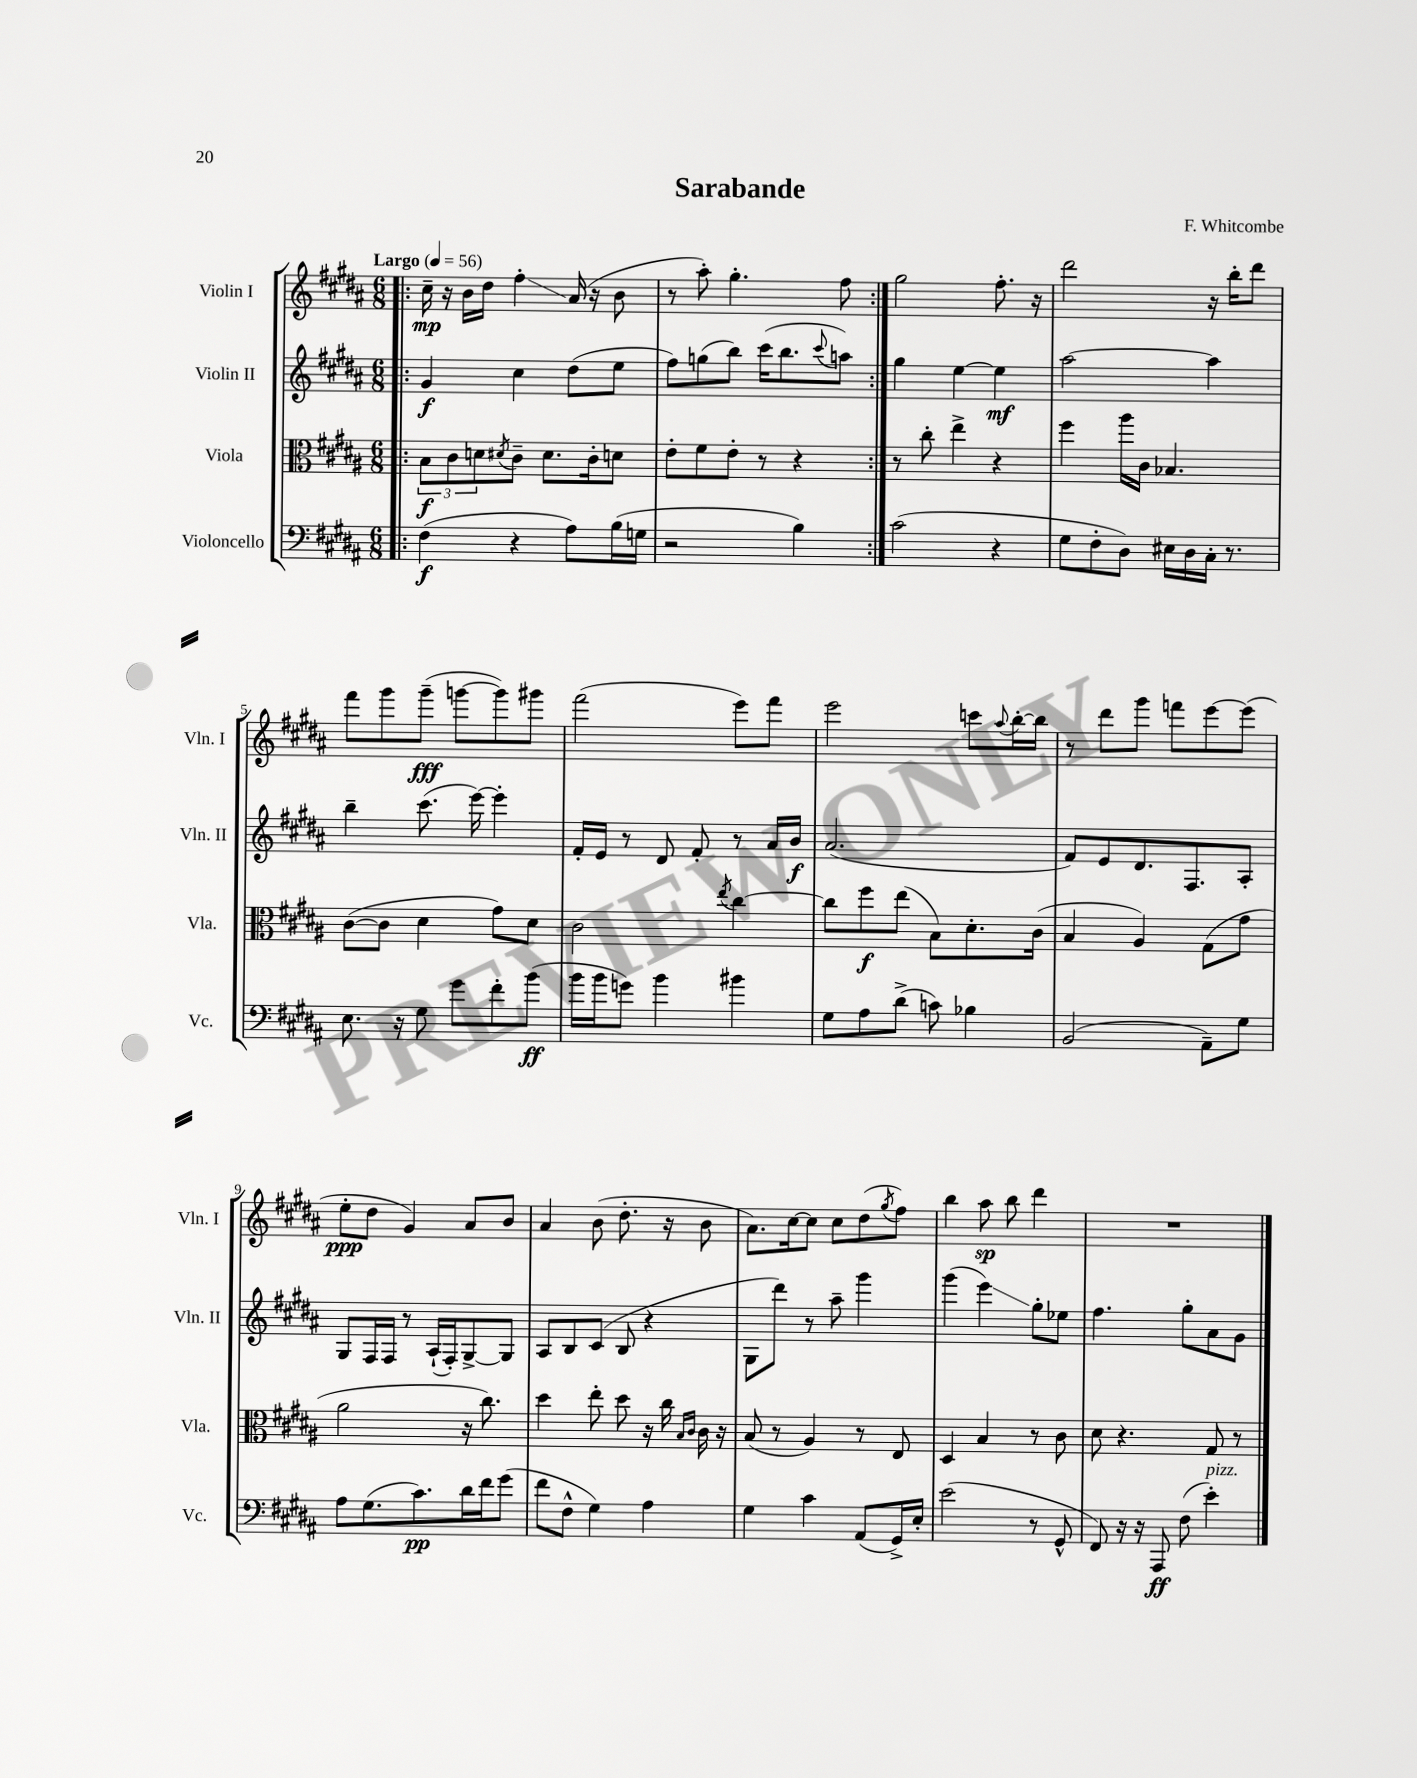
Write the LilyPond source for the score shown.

\header { title = "Sarabande" composer = "F. Whitcombe" }
<<
\new StaffGroup <<
\new Staff = "s0" \with { instrumentName = "Violin I" shortInstrumentName = "Vln. I" } {
    \clef treble \key b \major \numericTimeSignature \time 6/8 \tempo "Largo" 4 = 56
    \repeat volta 2 { \bar ".|:" cis''16--\mp r16 b'16 dis''16 fis''4-.\glissando ais'16( r16 b'8 |
    r8 ais''8-.) gis''4.-. fis''8 | }
    gis''2 fis''8.-. r16 |
    dis'''2 r16 b''16-. dis'''8 |
    fis'''8 gis'''8 gis'''8--\fff( g'''8~ g'''8) gis'''8 |
    fis'''2( e'''8) fis'''8 |
    e'''2 c'''8 \appoggiatura { ais''8 } b''16~-. b''16 |
    r8 dis'''8 gis'''8 f'''8 e'''8~ e'''8( |
    e''8-.\ppp dis''8 gis'4) ais'8 b'8 |
    ais'4 b'8( dis''8.-. r16 b'8 |
    ais'8.) cis''16~ cis''8 cis''8 dis''8( \acciaccatura { gis''8 } fis''8) |
    b''4 ais''8\sp b''8 dis'''4 |
    R2. \bar "|." |
}
\new Staff = "s1" \with { instrumentName = "Violin II" shortInstrumentName = "Vln. II" } {
    \clef treble \key b \major \numericTimeSignature \time 6/8
    \repeat volta 2 { \bar ".|:" gis'4\f cis''4 dis''8( e''8 |
    fis''8) g''8( b''8) cis'''16( b''8. \appoggiatura { cis'''8 } a''8) | }
    gis''4 e''4~ e''4\mf |
    ais''2~ ais''4 |
    b''4-- cis'''8.( e'''16~) e'''4-. |
    fis'16-. e'16 r8 dis'8 fis'8-. r8 ais'16 b'16\f |
    ais'2.( |
    fis'8) e'8 dis'8. fis8. ais8-. |
    gis8 fis16 fis16 r8 ais16-!( fis16-.) gis8~-> gis8 |
    ais8 b8 cis'8( b8 r4 |
    gis8 dis'''8) r8 ais''8-- gis'''4 |
    gis'''4( e'''4\glissando) gis''8-. ees''8 |
    fis''4. gis''8-. ais'8 gis'8 \bar "|." |
}
\new Staff = "s2" \with { instrumentName = "Viola" shortInstrumentName = "Vla." } {
    \clef alto \key b \major \numericTimeSignature \time 6/8
    \repeat volta 2 { \bar ".|:" \tuplet 3/2 { b8\f cis'8 d'8 } \acciaccatura { dis'8 } cis'8-- dis'8. cis'16-. d'8 |
    e'8-. fis'8 e'8-. r8 r4 | }
    r8 cis''8-. e''4-> r4 |
    fis''4 ais''16 cis'16 bes4. |
    cis'8~( cis'8 dis'4 gis'8) dis'8 |
    cis'2 \acciaccatura { e''8 } cis''4~ |
    cis''8 fis''8\f e''8( b8) dis'8.-. cis'16( |
    b4 ais4) gis8( gis'8 |
    ais'2 r16 cis''8.) |
    dis''4 e''8-. dis''8 r16 cis''16 \grace { b16 cis'16 } cis'16 r16 |
    b8( r8 ais4) r8 e8 |
    dis4 b4 r8 cis'8 |
    dis'8 r4. gis8 r8 \bar "|." |
}
\new Staff = "s3" \with { instrumentName = "Violoncello" shortInstrumentName = "Vc." } {
    \clef bass \key b \major \numericTimeSignature \time 6/8
    \repeat volta 2 { \bar ".|:" fis4\f( r4 ais8) b16( g16 |
    r2 b4) | }
    cis'2( r4 |
    gis8 fis8-. dis8) eis16 dis16 cis16-. r8. |
    e8. r16 gis8 gis'8 fis'8-. b'8\ff( |
    b'16 b'16 g'8) b'4 bis'4 |
    gis8 ais8 dis'8->( c'8) bes4 |
    b,2( ais,8--) gis8 |
    ais8 gis8.( cis'8.\pp) dis'16 fis'16 gis'8( |
    fis'8 fis8-^ gis4) ais4 |
    gis4 cis'4 ais,8( gis,16->) e16-. |
    e'2( r8 gis,8-^ |
    fis,8) r16 r16 ais,,8\ff fis8( e'4-.^\markup { \italic "pizz." }) \bar "|." |
}
>>
>>
